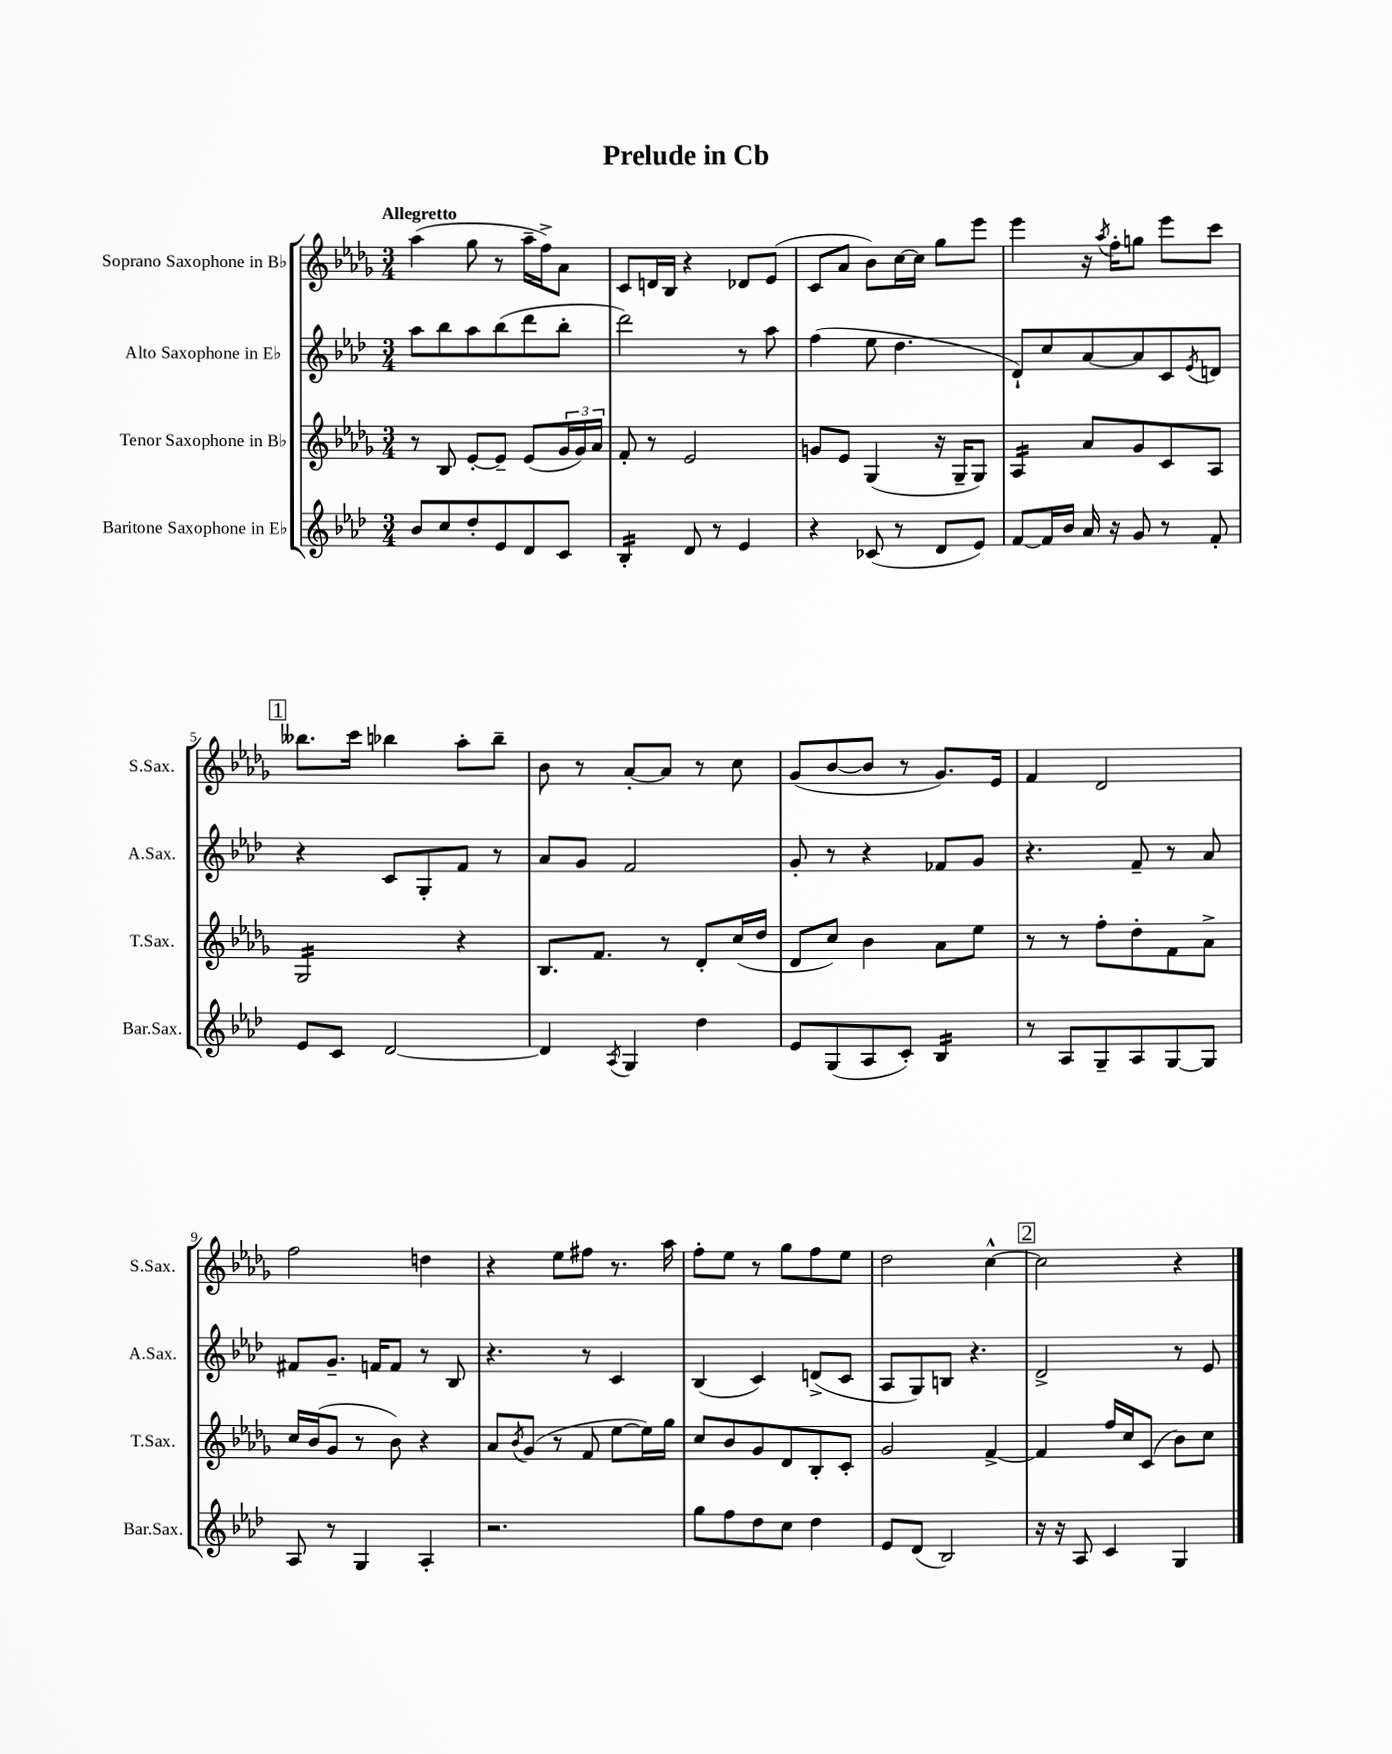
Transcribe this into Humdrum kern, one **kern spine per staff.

**kern	**kern	**kern	**kern
*staff4	*staff3	*staff2	*staff1
*clefG2	*clefG2	*clefG2	*clefG2
*k[b-e-a-d-]	*k[b-e-a-d-g-]	*k[b-e-a-d-]	*k[b-e-a-d-g-]
*M3/4	*M3/4	*M3/4	*M3/4
8b-	8r	8aa-	(4aa-
8cc	8B-	8bb-	.
8dd-'	[8e-'	8aa-	8gg-
8e-	8e-~]	(8bb-	8r
8d-	(8e-	8ddd-	16aa-~
.	.	.	16ff^)
8c	24g-	8bb-'	8a-
.	24g-)	.	.
.	24a-	.	.
=	=	=	=
4B-'	8f'	2ddd-)	8c
.	8r	.	16d
.	.	.	16B-
8d-	2e-	.	4r
8r	.	.	.
4e-	.	8r	8d-
.	.	8aa-	(8e-
=	=	=	=
4r	8g	(4ff	8c
.	8e-	.	8a-
(8c-	(4G-	8ee-	8b-)
8r	.	4.dd-	[16cc
.	.	.	16cc]
8d-	16r	.	8gg-
.	16G-~	.	.
8e-)	8G-)	.	8eee-
=	=	=	=
[8f	4A-	8d-`)	4eee-
16f]	.	8cc	.
16b-	.	.	.
16a-	8a-	[8a-	16r
.	.	.	8qaa-
16r	.	.	16ff'
8g	8g-	8a-]	8gg
8r	8c	8c	8eee-
.	.	8qe-	.
8f'	8A-	8d	8ccc
=	=	=	=
8e-	2G-	4r	8.bb--
8c	.	.	.
.	.	.	16ccc
[2d-	.	8c	4bb-
.	.	8G'	.
.	4r	8f	8aa-'
.	.	8r	8bb-~
=	=	=	=
4d-]	8.B-	8a-	8b-
.	.	8g	8r
.	8.f	.	.
8qA-	.	.	.
4G	.	2f	[8a-'
.	8r	.	8a-]
4dd-	8d-'	.	8r
.	(16cc	.	8cc
.	16dd-	.	.
=	=	=	=
8e-	8d-	8g'	(8g-
(8G	8cc)	8r	[8b-
8A-	4b-	4r	8b-]
8c')	.	.	8r
4B-	8a-	8f-	8.g-)
.	8ee-	8g	.
.	.	.	16e-
=	=	=	=
8r	8r	4.r	4f
8A-	8r	.	.
8G~	8ff'	.	2d-
8A-	8dd-'	8f~	.
[8G	8f	8r	.
8G]	8a-^	8a-	.
=	=	=	=
8A-	16cc	8f#	2ff
.	(16b-	.	.
8r	8g-	8.g~	.
4G	8r	.	.
.	.	16f	.
.	8b-)	8f	.
4A-'	4r	8r	4dd
.	.	8B-	.
=	=	=	=
2.r	8a-	4.r	4r
.	8qb-	.	.
.	(8g-	.	.
.	8r	.	8ee-
.	8f	8r	8ff#
.	[8ee-	4c	8.r
.	16ee-])	.	.
.	16gg-	.	16aa-
=	=	=	=
8gg	8cc	(4B-	8ff'
8ff	8b-	.	8ee-
8dd-	8g-	4c)	8r
8cc	8d-	.	8gg-
4dd-	8B-'	(8d^	8ff
.	8c'	8c	8ee-
=	=	=	=
8e-	2g-	8A-	2dd-
(8d-	.	8G)	.
2B-)	.	8B	.
.	.	4.r	.
.	[4f^	.	[4cc^^
=	=	=	=
16r	4f]	2d-^	2cc]
16r	.	.	.
8A-	.	.	.
4c	16ff	.	.
.	16cc	.	.
.	(8c	.	.
4G	8b-)	8r	4r
.	8cc	8e-	.
==	==	==	==
*-	*-	*-	*-
